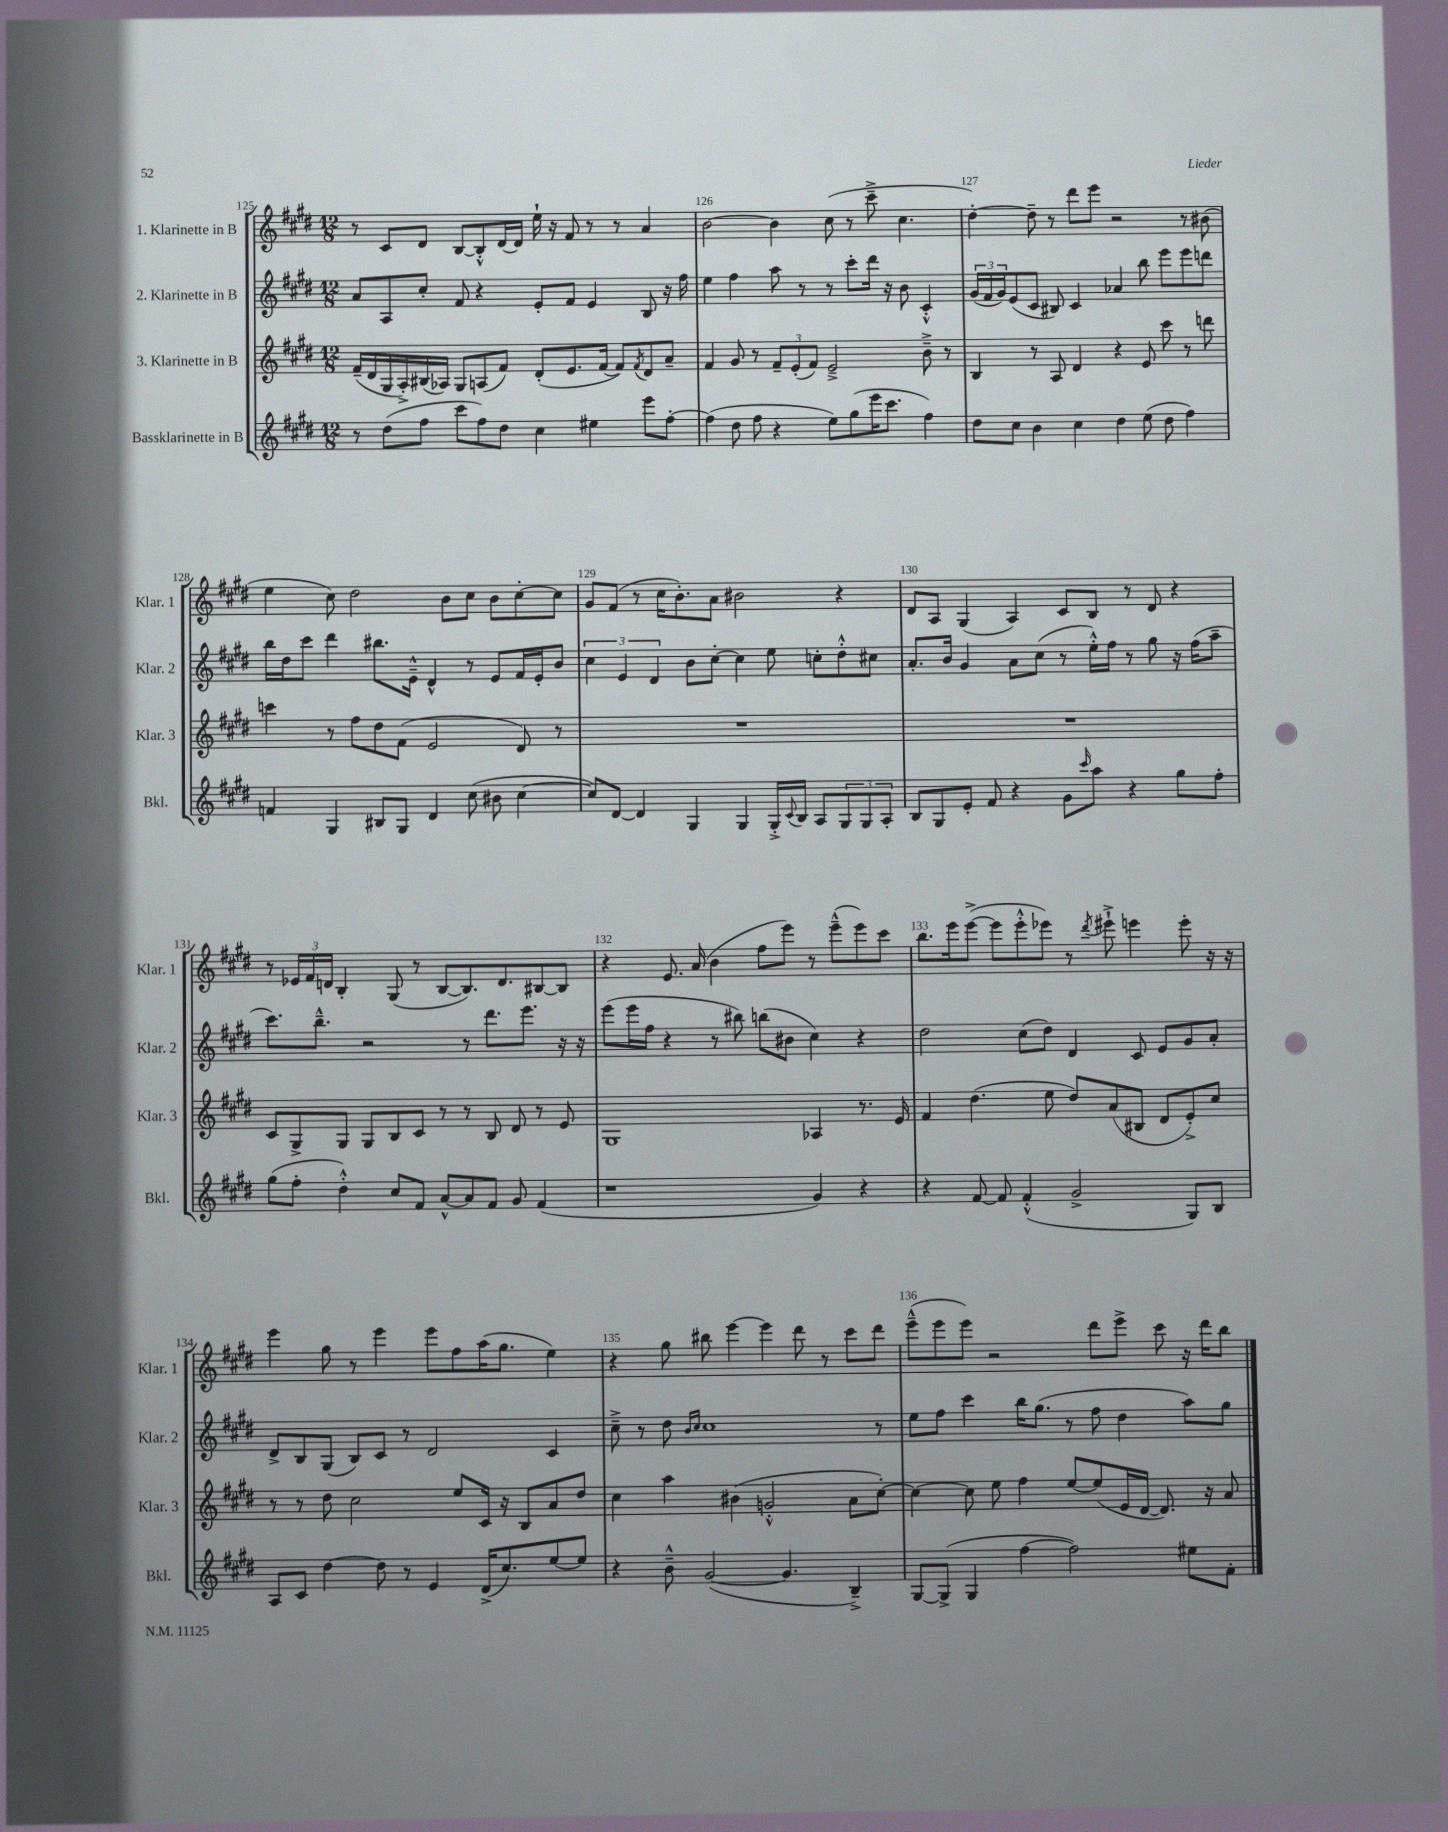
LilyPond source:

<<
\new StaffGroup <<
\new Staff = "s0" \with { instrumentName = "1. Klarinette in B" shortInstrumentName = "Klar. 1" } {
    \clef treble \key e \major \numericTimeSignature \time 12/8
    r8 cis'8 dis'8 b8~ b8-.-^ dis'16~ dis'16 e''16-! r16 fis'8 r8 r8 a'4 |
    b'2~ b'4 cis''8( r8 cis'''8---> cis''4. |
    dis''4~-.) dis''8-- r8 dis'''8 e'''8 r2 r8 bis'8( |
    e''4 cis''8) dis''2 b'8 cis''8 b'8 cis''8~-. cis''8 |
    gis'8 fis'8( r8 cis''16 b'8.-.) a'8 bis'2 r4 |
    dis'8 a8 gis4( a4) cis'8 b8 r8 dis'8 r4 |
    r8 \tuplet 3/2 { ees'16 fis'16 d'16 } b4-. gis8( r8 b8~ b8.) d'8. bis8~ bis8 |
    r4 e'8. a'16( b'4 fis''8 e'''8) r8 e'''8---^( e'''8) cis'''8 |
    b''8. e'''16 e'''8~->( e'''8 e'''8-.-^ ees'''8) r8 \acciaccatura { dis'''8 } eis'''8-!-> e'''4 e'''8-. r16 r16 |
    e'''4 gis''8 r8 e'''4 e'''8 fis''8 a''16( gis''8. e''4) |
    r4 gis''8 bis''8 e'''4~ e'''4 dis'''8 r8 cis'''8 dis'''8 |
    e'''8---^( e'''8 e'''8) r2 dis'''8 e'''8-> cis'''8 r16 dis'''16 b''8 \bar "|." |
}
\new Staff = "s1" \with { instrumentName = "2. Klarinette in B" shortInstrumentName = "Klar. 2" } {
    \clef treble \key e \major \numericTimeSignature \time 12/8
    a'8 a8 cis''8-. fis'8 r4 e'8-. fis'8 e'4 b8 r16 fis''16 |
    e''4 fis''4 a''8 r8 r8 cis'''8-. dis'''16 r16 b'8 cis'4-.-^ |
    \tuplet 3/2 { gis'16( fis'16 gis'16) } e'8( cis'8 bis8) cis'4 aes'4 b''8 e'''8 e'''8 d'''8 |
    b''16 dis''16 cis'''8 dis'''4 bis''8. e'16---^ dis'4-^ r8 e'8 fis'16 e'16-. b'8 |
    \tuplet 3/2 { cis''4 e'4 dis'4 } b'8 cis''8~-. cis''4 e''8 c''8-. dis''8-.-^ cis''8 |
    a'8.-. b'16 gis'4 a'8 cis''8( r8 e''16-.-^) fis''16 r8 gis''8 r16 fis''16( a''8-- |
    cis'''8.) b''8.---^ r2 r8 dis'''8. e'''8. r16 r16 |
    e'''8( e'''16 fis''16 r4 r8 bis''8) b''8( bis'8 cis''4) r4 |
    dis''2 cis''8( dis''8) dis'4 cis'8 e'8 gis'8 a'8-. |
    dis'8-> b8 gis8( b8) cis'8 r8 dis'2 cis'4 |
    cis''8---> r8 dis''8 \grace { b'16 cis''16 } cis''1 r8 |
    e''8 fis''8 cis'''4 b''16 gis''8.( r8 fis''8 dis''4 a''8) gis''8 \bar "|." |
}
\new Staff = "s2" \with { instrumentName = "3. Klarinette in B" shortInstrumentName = "Klar. 3" } {
    \clef treble \key e \major \numericTimeSignature \time 12/8
    fis'16--( dis'16 gis16 a16-.->) bis16( aes16) gis8 a8( fis'8) dis'8-.( e'8. fis'16~ fis'8) \acciaccatura { fis'8 } dis'8 a'8-- |
    fis'4 gis'8 r8 \tuplet 3/2 { fis'8-- e'8-.( fis'8) } e'2---> b'8---> r8 |
    b4 r8 a8 dis'4 r4 e'8 cis'''8 r8 d'''8 |
    c'''4 r8 fis''8 dis''8 fis'8( e'2 dis'8) r8 |
    R1. |
    R1. |
    cis'8 gis8-> gis8 gis8 b8 cis'8 r8 r8 b8 dis'8 r8 e'8 |
    gis1 aes4 r8. e'16 |
    fis'4 dis''4.( e''8 dis''8) a'8( bis8 dis'8 e'8-.->) cis''8 |
    r8 r8 dis''8 cis''2 e''8 cis'16 r16 b8 a'8 dis''8 |
    cis''4 a''4 bis'4( g'2-.-^ a'8 cis''8~-.) |
    cis''4~ cis''8 e''8 fis''4 e''8~ e''8( e'16 dis'16~ dis'8.) r16 a'8 \bar "|." |
}
\new Staff = "s3" \with { instrumentName = "Bassklarinette in B" shortInstrumentName = "Bkl." } {
    \clef treble \key e \major \numericTimeSignature \time 12/8
    r8 dis''8( fis''8 cis'''8 fis''8) dis''8 cis''4 eis''4 e'''8 fis''8~-. |
    fis''4( dis''8 fis''8 r4 e''8) gis''8( e'''16 cis'''8. fis''4) |
    dis''8 cis''8 b'4 cis''4 dis''4 e''8( dis''8 fis''4) |
    f'4 gis4 bis8 gis8 dis'4 cis''8( bis'8 cis''4~ |
    cis''8) dis'8~ dis'4 gis4 gis4 gis16-.-> \appoggiatura { cis'8 } b16 a8 \tuplet 3/2 { gis8 gis8 a8-. } |
    b8 gis8 e'8-. fis'8 r4 gis'8 \grace { cis'''16 } a''8 r4 gis''8 fis''8-. |
    gis''8( fis''8-. dis''4-.-^) cis''8 fis'8 a'8~-^ a'8 fis'8 gis'8 fis'4( |
    r1 gis'4) r4 |
    r4 fis'8~ fis'8 fis'4-.-^( gis'2-> gis8) b8 |
    a8 cis'8 dis''4~ dis''8 r8 e'4 dis'16->( cis''8.) e''8~ e''8 |
    r4 b'8---^ gis'2~( gis'4. b4--->) |
    gis8~ gis8->( gis4 fis''4~ fis''2) eis''8 fis'8-. \bar "|." |
}
>>
>>
\layout { \context { \Score currentBarNumber = #125 \override BarNumber.break-visibility = ##(#f #t #t) barNumberVisibility = #all-bar-numbers-visible } }
